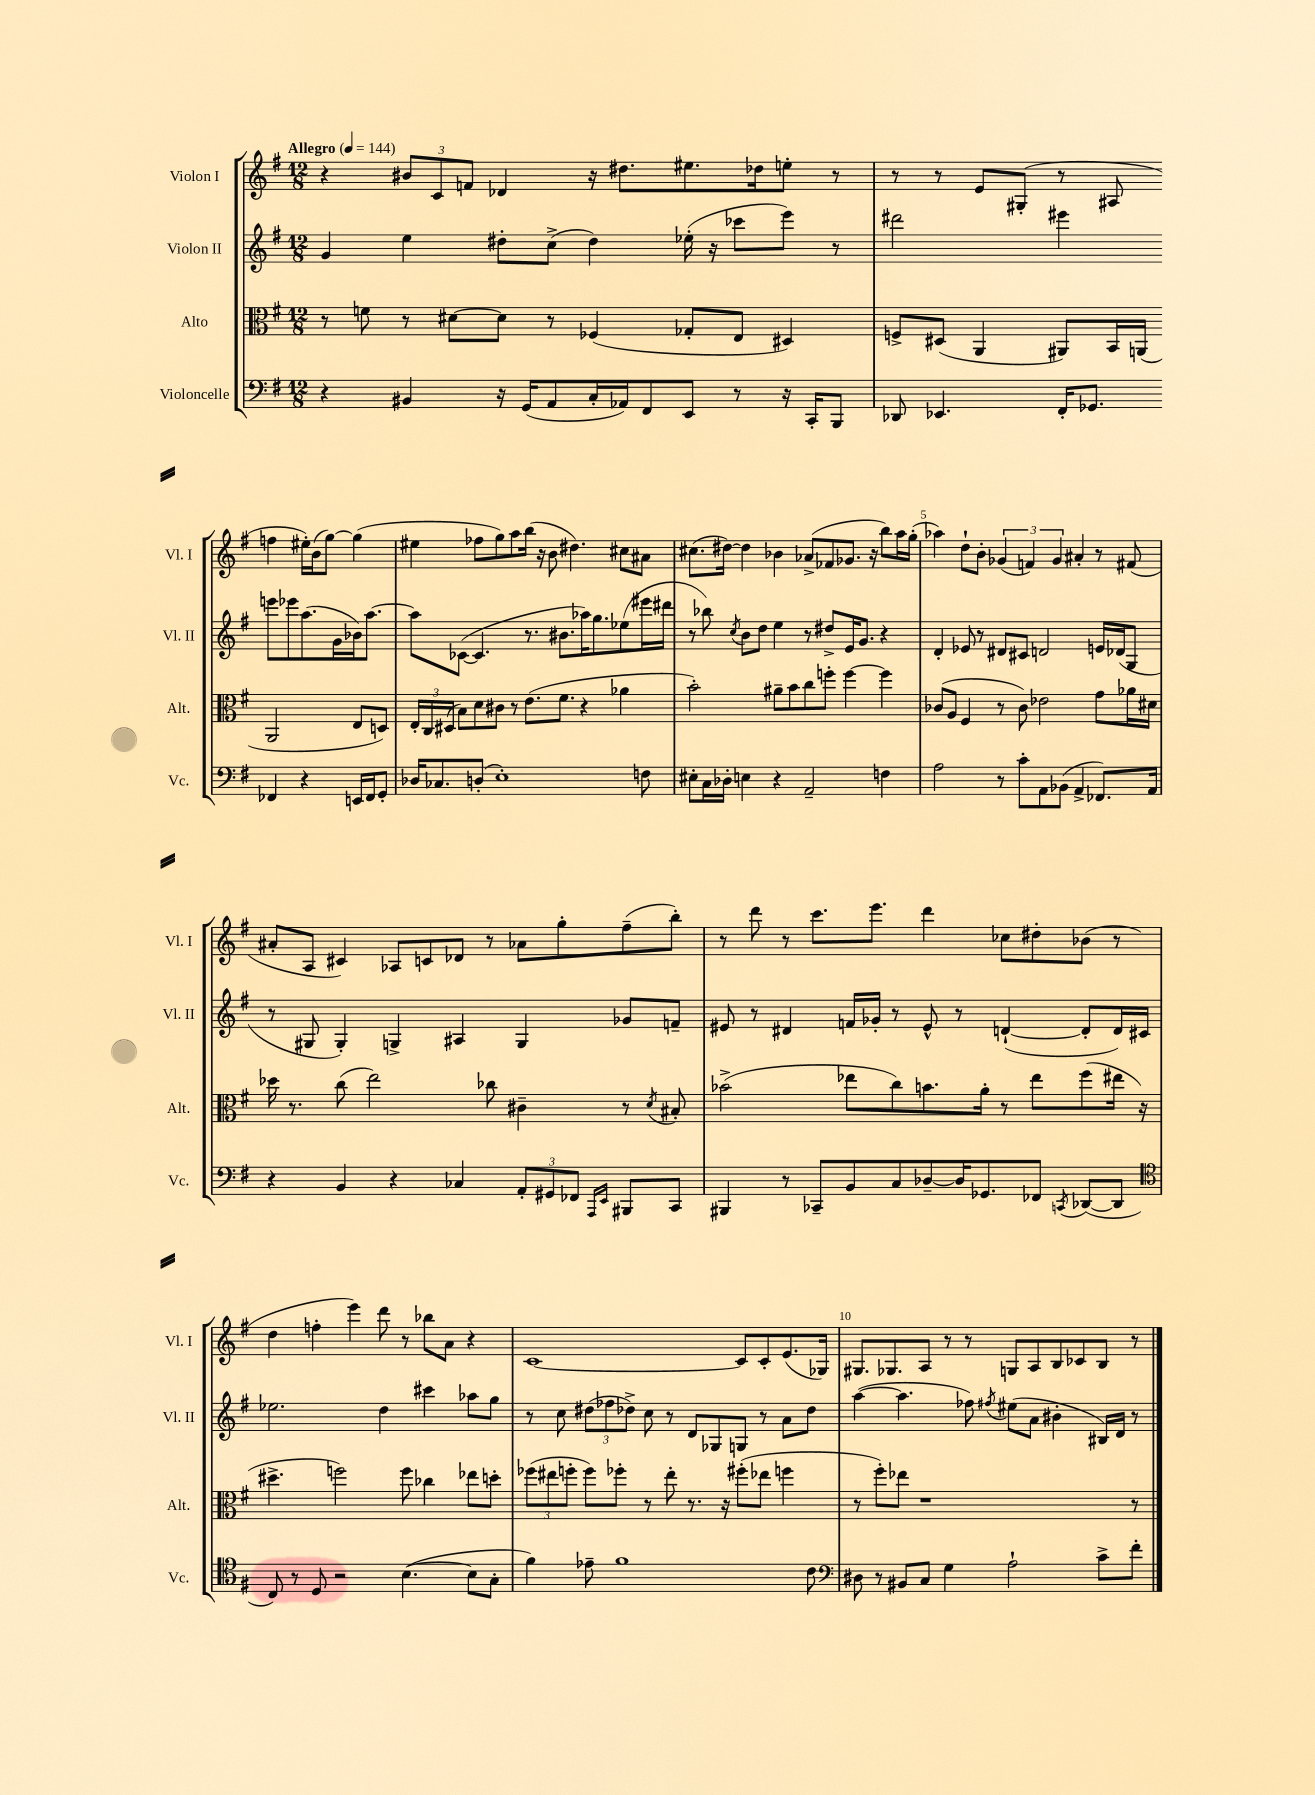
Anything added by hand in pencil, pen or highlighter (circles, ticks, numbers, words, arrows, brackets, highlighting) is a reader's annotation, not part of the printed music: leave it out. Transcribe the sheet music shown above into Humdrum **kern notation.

**kern	**kern	**kern	**kern
*staff4	*staff3	*staff2	*staff1
*clefF4	*clefC3	*clefG2	*clefG2
*k[f#]	*k[f#]	*k[f#]	*k[f#]
*M12/8	*M12/8	*M12/8	*M12/8
*MM144	*MM144	*MM144	*MM144
4r	8r	4g/	4r
.	8f\	.	.
4BB#/	8r	4ee\	12b#/L
.	.	.	12c/
.	[8d#\L	.	.
.	.	.	12f/J
16r	8d#\]J	8dd#'\L	4d-/
(16GG/LK	.	.	.
8AA/	8r	(8cc^\J	.
16C'/L	(4F-/	4dd#\)	16r
16AA-/J)	.	.	8.dd#\L
8FF#/	.	.	.
8EE/J	8G-'/L	(16ee-'\	8.ee#\
.	.	16r	.
8r	8E/J	8ccc-\L	.
.	.	.	16dd-\k
16r	4D#/)	8eee\J)	8ee'\J
16CC'/LK	.	.	.
8BBB/J	.	8r	8r
=	=	=	=
8DD-/	8F^/L	2ddd#\	8r
4.EE-/	(8D#/J	.	8r
.	4AA/	.	8e/L
.	.	.	(8G#'/J
16FF#'/LK	8AA#/L)	4eee#\	8r
8.GG-/J	.	.	.
.	16BB/L	.	8A#/
.	(16AA/JJ	.	.
4FF-/	2AA/	8eee\L	4ff\
.	.	8eee-\	.
4r	.	(8.aa\	16ee#'\LL)
.	.	.	(16b\J
.	.	.	[8gg\J)
.	.	16g\L	.
16EE/LL	8E/L	16b-\J)	(4gg\]
16FF-/J	.	[8.aa\J	.
8GG-'/J	8D/J)	.	.
=	=	=	=
16D-/LK	24E'/LL	8aa\]L	4ee#\
.	24C/	.	.
8.C-/	.	.	.
.	(24D#/JJ	.	.
.	8B\L)	([8c-\J	.
(8D'/J	8d\	4.c-/]	8ff-\L
1E')	8c#\J	.	8gg\)
.	8r	.	8aa\
.	(8.e\L	8.r	(16bb\Jk
.	.	.	16r
.	.	.	8b\
.	8.f#\J	8.b#\L	.
.	.	.	4.dd#\)
.	4r	16aa-\K)	.
.	.	8.gg\	.
.	4a-\	(8ee-\	8cc#\L
8F\	.	16eee#\L	8a#\J
.	.	16ddd#\JJ	.
=	=	=	=
8E#'\L	2b'\)	8r	(8.cc#\L
16C\L	.	8bb-\)	.
16D-'\JJ	.	.	[16dd#\Jk)
.	.	8qcc/	.
4E\	.	8b\L	4dd#\]
.	.	8dd\J	.
4r	8a#~\L	4ee\	4b-\
.	8b\	.	.
2AA~/	8cc\	8r	(8a-^/L
.	8ff'\J	8dd#^/L	8f-/
.	[4ff\	16e/K	8.g-/J
.	.	8.g/J	.
.	.	.	16r
4F\	4ff\]	4r	8bb\L)
.	.	.	16aa\L
.	.	.	(16gg'\JJ
=	=	=	=
2A\	(8c-/L	4d'/	4aa-\)
.	8A/J	.	.
.	4F#/	8e-/	8dd`\L
.	.	8r	8b'\J
8r	8r	8d#/L	(6g-/
8c'\L	8c-\)	8c#/J	.
.	.	.	6f/)
8AA\	2e-\	2d/	.
.	.	.	6g-/
(8BB-\J	.	.	.
4AA^/	.	.	4a#'/
8.FF-/L)	8g\L	16e/LL	8r
.	.	(16d-/J	.
.	16a-\L	8G/J	(8f#/
16AA/Jk	16d#\JJ	.	.
=	=	=	=
4r	16dd-\	8r	8a#'/L
.	8.r	.	.
.	.	8G#/	8A/J
4BB/	(8cc\	4G#'/)	4c#/)
.	2ee\)	.	.
4r	.	4G^/	8A-/L
.	.	.	8c/
4C-/	.	4A#/	8d-/J
.	8cc-\	.	8r
12AA'/L	4c#~\	4G/	8a-\L
12GG#/	.	.	.
.	.	.	8gg'\
12FF-/J	.	.	.
16qqAAA/LL	.	.	.
16qqEE/JJ	.	.	.
8BBB#/L	8r	8g-/L	(8ff#~\
.	8qd/	.	.
8CC/J	8B#'/	8f~/J	8bb'\J)
=	=	=	=
4BBB#/	(2b-^\	8e#/	8r
.	.	8r	8ddd\
8r	.	4d#/	8r
8CC-~/L	.	.	8.ccc\L
8BB/	8ee-\L	16f/LL	.
.	.	16g-'/JJ	8.eee\J
8C/	8cc\)	8r	.
[8D-~/	8.b\	8e#^^/	4ddd\
16D-/]K	.	8r	.
8.GG-/	16a'\Jk	.	.
.	8r	([4d`/	8cc-\L
8FF-/J	8ee-\L	.	8dd#'\
8qCC/	.	.	.
([8DD-/L	(8ff#\	8d'/]L	(8b-\J
8DD-/]J	16ee#\Jk	16d/L)	8r
.	16r	16c#/JJ	.
=	=	=	=
*clefC4	*	*	*
8C/)	4.dd#^\	2.ee-\	4dd\
8r	.	.	.
8D/	.	.	4ff'\
2r	2ff\)	.	.
.	.	.	4eee\)
.	.	4dd\	8ddd\
([4.B\	8ff\	.	8r
.	4cc-\	4ccc#\	8bb-\L
.	.	.	8a\J
8B\]L	8ee-\L	8aa-\L	4r
8G'\J	8dd'\J	8gg\J	.
=	=	=	=
4f#\)	(12ff-\L	8r	[1c
.	12ee#\	.	.
.	.	8cc\	.
.	12ff'\J	.	.
8e-~\	8ff\L)	(12dd#\L	.
.	.	12ff-\	.
1f#	8ff-'\J	.	.
.	.	12dd-^\J)	.
.	8r	8cc\	.
.	8ee#'\	8r	.
.	8.r	8d/L	.
.	.	8G-/	.
.	16r	.	.
.	(8ff#'\L	8G/J	8c/]L
.	8ee-\J	8r	8c'/
.	4ff\	8a\L	(8.e/
8c\	.	8dd-\J	.
.	.	.	16G-/Jk)
=	=	=	=
*clefF4	*	*	*
8D#\	8r	([4aa\	8.G#/L
8r	8ff#'\L)	.	.
.	.	.	8.G-/
8BB#/L	8ee-\J	4.aa\]	.
8C/J	1r	.	8A/J
4G\	.	.	8r
.	.	8ff-\)	8r
.	.	8qff#/	.
2A`\	.	(8ee#\L	8G/L
.	.	8a\J	8A/
.	.	4b#'\	8B/
.	.	.	8c-/
8c^\L	.	16B#/LL)	8B/J
.	.	16d/JJ	.
8f#'\J	8r	8r	8r
==	==	==	==
*-	*-	*-	*-
